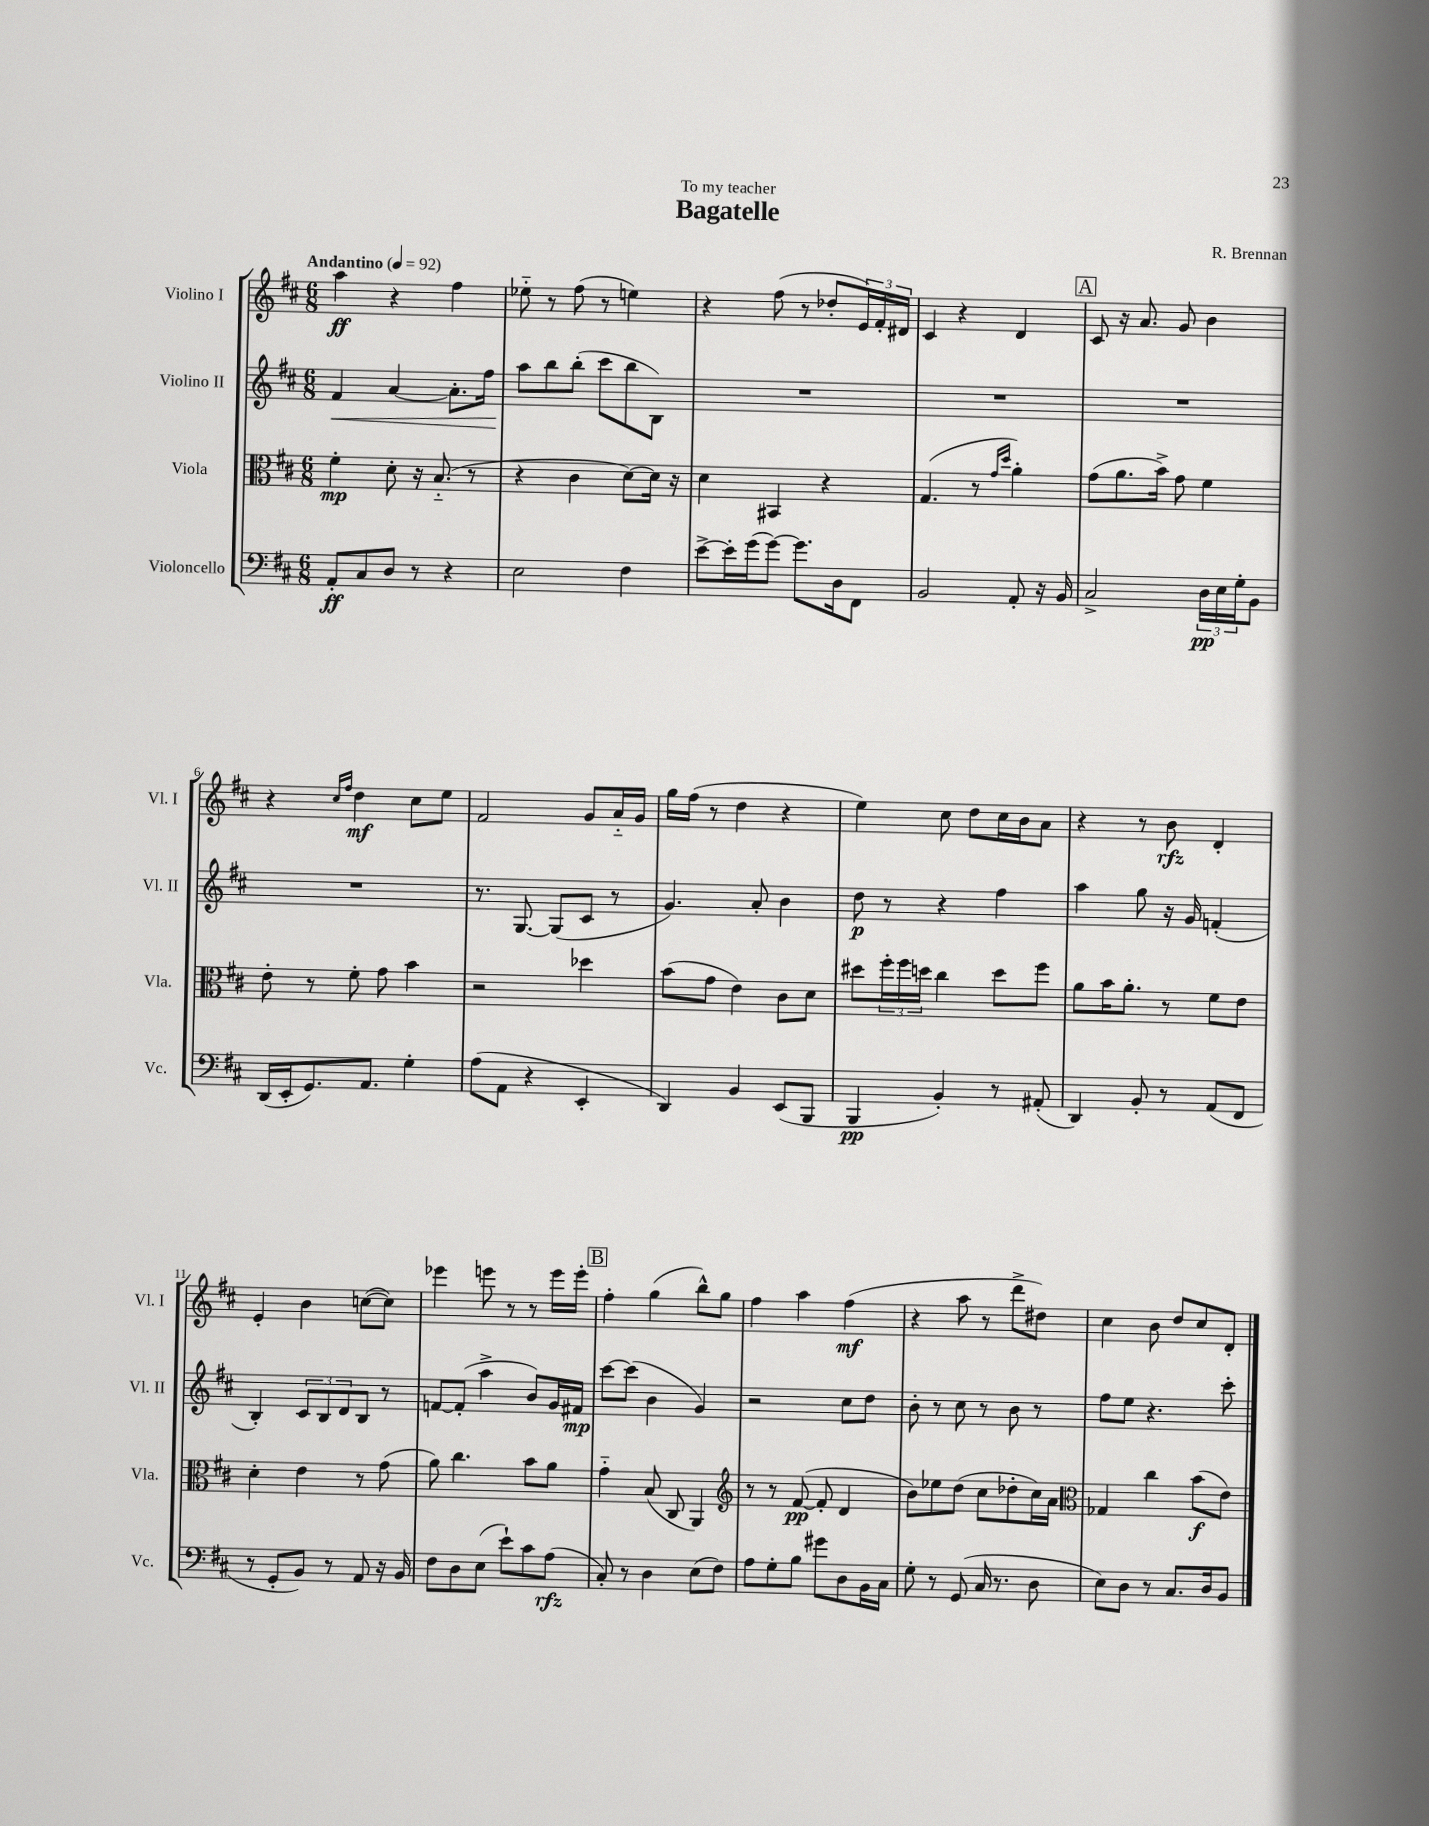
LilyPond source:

\header { title = "Bagatelle" composer = "R. Brennan" dedication = "To my teacher" }
<<
\new StaffGroup <<
\new Staff = "s0" \with { instrumentName = "Violino I" shortInstrumentName = "Vl. I" } {
    \clef treble \key d \major \numericTimeSignature \time 6/8 \tempo "Andantino" 4 = 92
    a''4\ff r4 fis''4 |
    ees''8-_ r8 fis''8( r8 e''4) |
    r4 fis''8( r8 des''8-. \tuplet 3/2 { e'16) fis'16-. dis'16 } |
    cis'4 r4 d'4 |
    \mark \markup { \box "A" } cis'8 r16 a'8. g'8 b'4 |
    r4 \grace { cis''16 fis''16 } d''4\mf cis''8 e''8 |
    fis'2 g'8 a'16-_ g'16 |
    g''16 fis''16( r8 d''4 r4 |
    e''4) cis''8 d''8 cis''16 b'16 a'8 |
    r4 r8 b'8\rfz d'4-. |
    e'4-. b'4 c''8~( c''8) |
    ees'''4 e'''8 r8 r8 e'''16 e'''16-. |
    \mark \markup { \box "B" } fis''4-. g''4( b''8-^) g''8 |
    fis''4 a''4 fis''4\mf( |
    r4 a''8 r8 d'''8-> dis''8) |
    cis''4 b'8 d''8 cis''8 d'8-. \bar "|." |
}
\new Staff = "s1" \with { instrumentName = "Violino II" shortInstrumentName = "Vl. II" } {
    \clef treble \key d \major \numericTimeSignature \time 6/8
    fis'4\< a'4~ a'8.-. fis''16 |
    a''8\! b''8 b''8-.( cis'''8 b''8 b8) |
    R2. |
    R2. |
    \mark \markup { \box "A" } R2. |
    R2. |
    r8. g8.~ g8( cis'8 r8 |
    g'4.) a'8-. b'4 |
    d''8\p r8 r4 fis''4 |
    a''4 g''8 r16 g'16 f'4-.( |
    b4-.) \tuplet 3/2 { cis'8 b8 d'8 } b8 r8 |
    f'8~ f'8-.( a''4-> b'8) g'16 fis'16\mp |
    \mark \markup { \box "B" } cis'''8~ cis'''8( b'4 g'4) |
    r2 cis''8 d''8 |
    b'8-. r8 cis''8 r8 b'8 r8 |
    fis''8 e''8 r4. cis'''8-. \bar "|." |
}
\new Staff = "s2" \with { instrumentName = "Viola" shortInstrumentName = "Vla." } {
    \clef alto \key d \major \numericTimeSignature \time 6/8
    fis'4-.\mp d'8-. r16 b8.-_( r8 |
    r4 cis'4 d'8~) d'16 r16 |
    d'4 bis,4 r4 |
    g4.( r8 \grace { g'16 d''16 } a'4-.) |
    \mark \markup { \box "A" } g'8( a'8. b'16->) g'8 fis'4 |
    e'8-. r8 fis'8-. g'8 b'4 |
    r2 des''4 |
    b'8( g'8 e'4) cis'8 d'8 |
    dis''8 \tuplet 3/2 { fis''16-. fis''16 d''16 } cis''4 d''8 fis''8 |
    a'8 b'16 a'8.-. r8 fis'8 e'8 |
    d'4-. e'4 r8 g'8( |
    a'8) cis''4. b'8 a'8 |
    \mark \markup { \box "B" } g'4-_ b8( cis8 a,4) |
    \clef treble r8 r8 fis'8~\pp( fis'8-. d'4 |
    b'8) ees''8 d''8( cis''8 des''8-. cis''16) a'16 |
    \clef alto ges4 cis''4 b'8\f( e'8) \bar "|." |
}
\new Staff = "s3" \with { instrumentName = "Violoncello" shortInstrumentName = "Vc." } {
    \clef bass \key d \major \numericTimeSignature \time 6/8
    a,8-.\ff cis8 d8 r8 r4 |
    e2 fis4 |
    e'8~-> e'16-. g'16( g'8~) g'8. d16 fis,8 |
    b,2 a,8-. r16 b,16 |
    \mark \markup { \box "A" } cis2-> \tuplet 3/2 { d16\pp e16 g16-. } b,8 |
    d,16( e,16-. g,8.) a,8. g4-. |
    a8( a,8 r4 e,4-. |
    d,4) b,4 e,8( b,,8 |
    b,,4\pp b,4-.) r8 ais,8-.( |
    d,4) b,8-. r8 a,8( fis,8 |
    r8 g,8-. b,8) r8 a,8 r16 b,16 |
    fis8 d8 e8( e'8-!) cis'8 a8\rfz( |
    \mark \markup { \box "B" } cis8-.) r8 d4 e8( fis8) |
    a8 g8-. b8 gis'8 d8 b,16 cis16 |
    g8-. r8 g,8( cis16 r8. d8 |
    e8) d8 r8 cis8. d16 b,8 \bar "|." |
}
>>
>>
